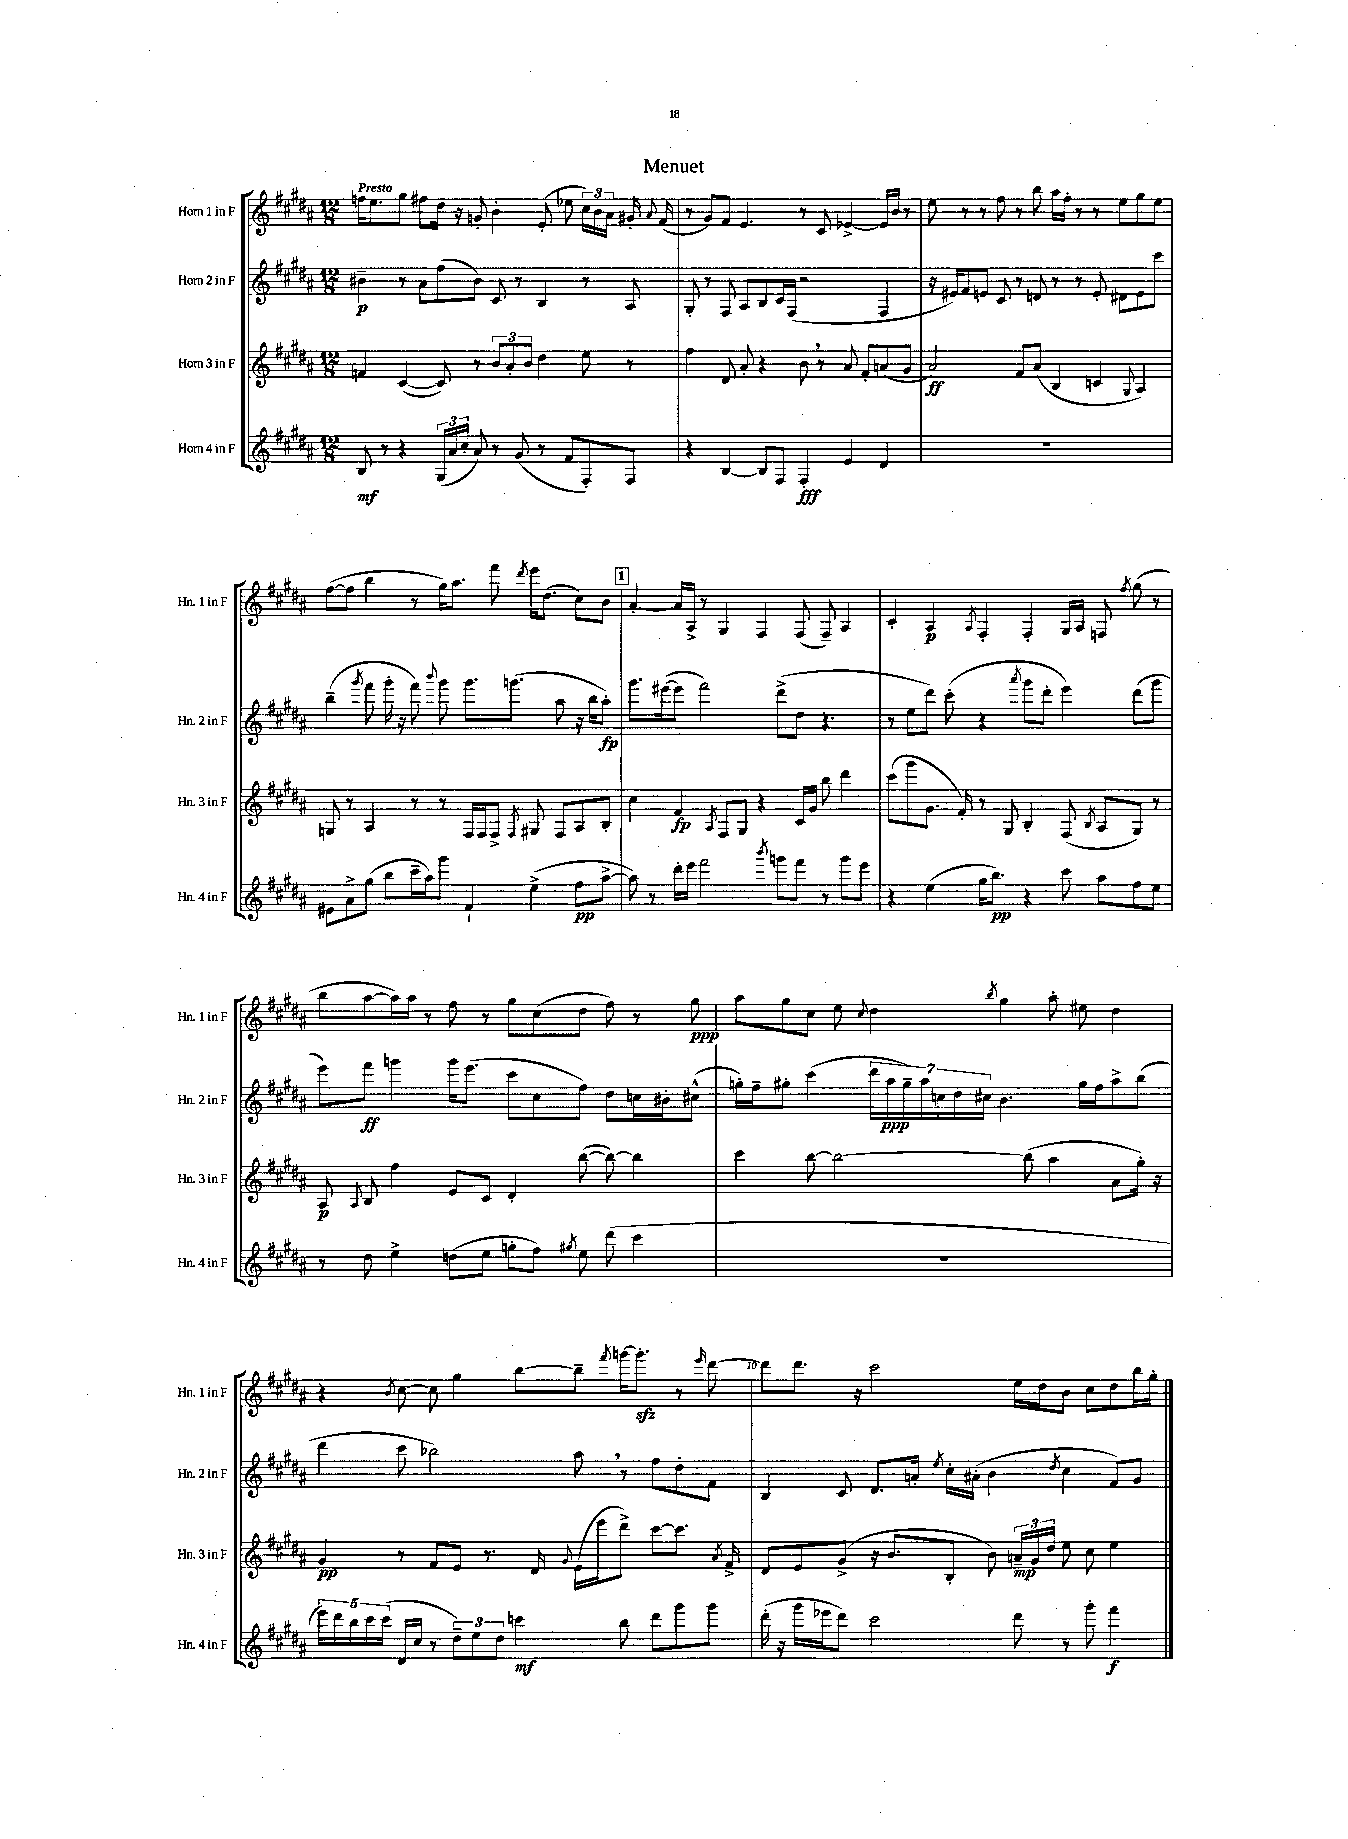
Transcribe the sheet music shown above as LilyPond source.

\header { title = "Menuet" }
<<
\new StaffGroup <<
\new Staff = "s0" \with { instrumentName = "Horn 1 in F" shortInstrumentName = "Hn. 1 in F" } {
    \clef treble \key b \major \numericTimeSignature \time 12/8 \tempo "Presto"
    \autoBeamOff f''16[ e''8. gis''8] fis''8[ dis''16] r16 g'8-. b'4-. e'8-.( ees''8 \tuplet 3/2 { cis''16[) b'16 ais'16] } gis'16-. \appoggiatura { ais'8 } fis'16( |
    r8 gis'8[) fis'8] e'4. r8 cis'8 ees'4~-> ees'16[ b'16] r8 |
    e''8 r8 r8 fis''8 r8 b''8 ais''16[ fis''16]-. r8 r8 e''8[ gis''8 e''8] |
    fis''8[~( fis''8] b''4 r8 gis''16[) ais''8.] fis'''8 \acciaccatura { dis'''8 } e'''16[ dis''8.]( cis''8[) b'8] |
    \mark \markup { \box "1" } ais'4~-. ais'16[ ais16]-> r8 gis4 fis4 fis8( fis8--) ais4 |
    cis'4-. ais4\p \acciaccatura { ais8 } fis4-. fis4-. gis16[ ais16] f8 \acciaccatura { fis''8 } gis''8( r8 |
    b''8[ ais''8~ ais''16) ais''16] r8 fis''8 r8 gis''8[ cis''8( dis''8] fis''8) r8 gis''8\ppp |
    ais''8[ gis''8 cis''8] e''8 \appoggiatura { cis''8 } dis''4 \acciaccatura { b''8 } gis''4 ais''8-. eis''8 dis''4 |
    r4 \acciaccatura { b'8 } cis''8~ cis''8 gis''4 b''8[~ b''8]-- \acciaccatura { fis'''8 } g'''16[~ g'''8.]-.\sfz r8 \grace { e'''16 } dis'''8~ |
    dis'''8[ dis'''8.] r16 cis'''2 e''16[ dis''16 b'8] cis''8[ dis''8 b''16 gis''16]-. \bar "|." |
}
\new Staff = "s1" \with { instrumentName = "Horn 2 in F" shortInstrumentName = "Hn. 2 in F" } {
    \clef treble \key b \major \numericTimeSignature \time 12/8
    \autoBeamOff bis'4--\p r8 ais'8[ fis''8( bis'8]) cis'8 r8 b4 r8 ais8 |
    gis8-. r8 fis8 ais8[ b8 cis'16 fis16]( r2 fis4 |
    r16 eis'16[) fis'8 e'8] cis'8 r8 d'8 r8 r8 e'8-. dis'8[ e'8 cis'''8] |
    b''4--( \acciaccatura { gis'''8 } fis'''8 gis'''16-. r16 fis'''8) \appoggiatura { b'''8 } gis'''8 gis'''8.[ g'''8.]( ais''8 r16 b''16[ ais''8]-.\fp) |
    \mark \markup { \box "1" } gis'''8.[ eis'''16~( eis'''8] fis'''2) dis'''8[->( dis''8] r4. |
    r8 e''8[ dis'''8]) cis'''8-.( r4 \acciaccatura { ais'''8 } gis'''8[ dis'''8]-. e'''4) dis'''8[( gis'''8] |
    e'''8[) fis'''8]\ff g'''4 g'''16[ e'''8.]( cis'''8[ cis''8 fis''8]) dis''8[ c''16 bis'16-. cis''8]-^( |
    g''16[-.) fis''16-- gis''8]-. cis'''4( \tuplet 7/4 { dis'''16[ ais''16\ppp gis''16--) ais''16 c''16 dis''16 cis''16] } b'4. gis''16[ fis''16 ais''8-> b''8]( |
    dis'''4 cis'''8 bes''2) ais''8 \breathe r8 fis''8[ dis''8-. fis'8] |
    b4 cis'8 dis'8.[ a'16]-. \acciaccatura { e''8 } cis''16[-. ais'16]-.( b'4 \acciaccatura { dis''8 } cis''4 fis'8[) gis'8] \bar "|." |
}
\new Staff = "s2" \with { instrumentName = "Horn 3 in F" shortInstrumentName = "Hn. 3 in F" } {
    \clef treble \key b \major \numericTimeSignature \time 12/8
    \autoBeamOff f'4 cis'4~( cis'8) r8 \tuplet 3/2 { b'8[ ais'8-. b'8] } dis''4 e''8 r8 |
    fis''4 dis'8 ais'8-. r4 b'8 \breathe r8 ais'8 fis'8[-. a'8( gis'8] |
    ais'2\ff) fis'8[ ais'8]( b4 c'4 \appoggiatura { gis8 } ais4) |
    g8 r8 ais4 r8 r8 fis16[ fis16 fis8]-> \acciaccatura { fis8 } gis8 fis8[ ais8 b8]-. |
    \mark \markup { \box "1" } cis''4 fis'4\fp \acciaccatura { ais8 } fis8[ gis8] r4 cis'16[ gis'16] b''8 dis'''4 |
    cis'''8[( gis'''8 gis'8.] fis'16-.) r8 gis8 b4-. fis8( \acciaccatura { b8 } ais8[ gis8]) r8 |
    ais8\p \appoggiatura { ais8 } b8 fis''4 e'8[ cis'8] dis'4-. b''8~( b''8~) b''4 |
    cis'''4 b''8~ b''2~ b''8( ais''4 ais'8[ gis''16]-.) r16 |
    gis'4\pp r8 fis'8[ e'8] r8. dis'16 \appoggiatura { gis'8 } e'16[( e'''16 dis'''8]->) cis'''8[~ cis'''8.] \acciaccatura { ais'8 } fis'16-> |
    dis'8[ e'8 gis'8]->( r16 b'8.[ b8]-. b'8) \tuplet 3/2 { a'16[--\mp gis'16 dis''16] } e''8 cis''8 e''4 \bar "|." |
}
\new Staff = "s3" \with { instrumentName = "Horn 4 in F" shortInstrumentName = "Hn. 4 in F" } {
    \clef treble \key b \major \numericTimeSignature \time 12/8
    \autoBeamOff b8\mf r8 r4 \tuplet 3/2 { gis16[( ais'16 cis''16]-. } ais'8) r8 gis'8( r8 fis'8[ fis8-.) fis8] |
    r4 b4~ b8[ fis8] fis4-.\fff e'4 dis'4 |
    R1. |
    eis'8[ ais'8-> gis''8]( b''8[ cis'''16-- ais''16) gis'''8] fis'4-! e''4->( fis''8[\pp ais''8]~-> |
    \mark \markup { \box "1" } ais''8) r8 dis'''16[-. e'''16] fis'''2 \acciaccatura { b'''8 } g'''8[ fis'''8] r8 g'''8[ e'''8] |
    r4 e''4( gis''16[ b''8.]\pp) r4 cis'''8 ais''8[ fis''8 e''8] |
    r8 dis''8 e''4-> d''8[( e''8] g''8[-. fis''8]) \acciaccatura { gis''8 } e''8 dis'''8( cis'''4 |
    R1. |
    \tuplet 5/4 { e'''16[) dis'''16 b''16 cis'''16 cis'''16]( } dis'16[ cis''16] r8 \tuplet 3/2 { dis''8[--) e''8 dis''8] } c'''4\mf b''8 dis'''8[ gis'''8 gis'''8] |
    dis'''16-.( r16 gis'''16[ ees'''16 dis'''8]) cis'''2 dis'''8 r8 gis'''8-. fis'''4\f \bar "|." |
}
>>
>>
\layout { \context { \Score \override BarNumber.break-visibility = ##(#f #t #t) barNumberVisibility = #(every-nth-bar-number-visible 5) } }
